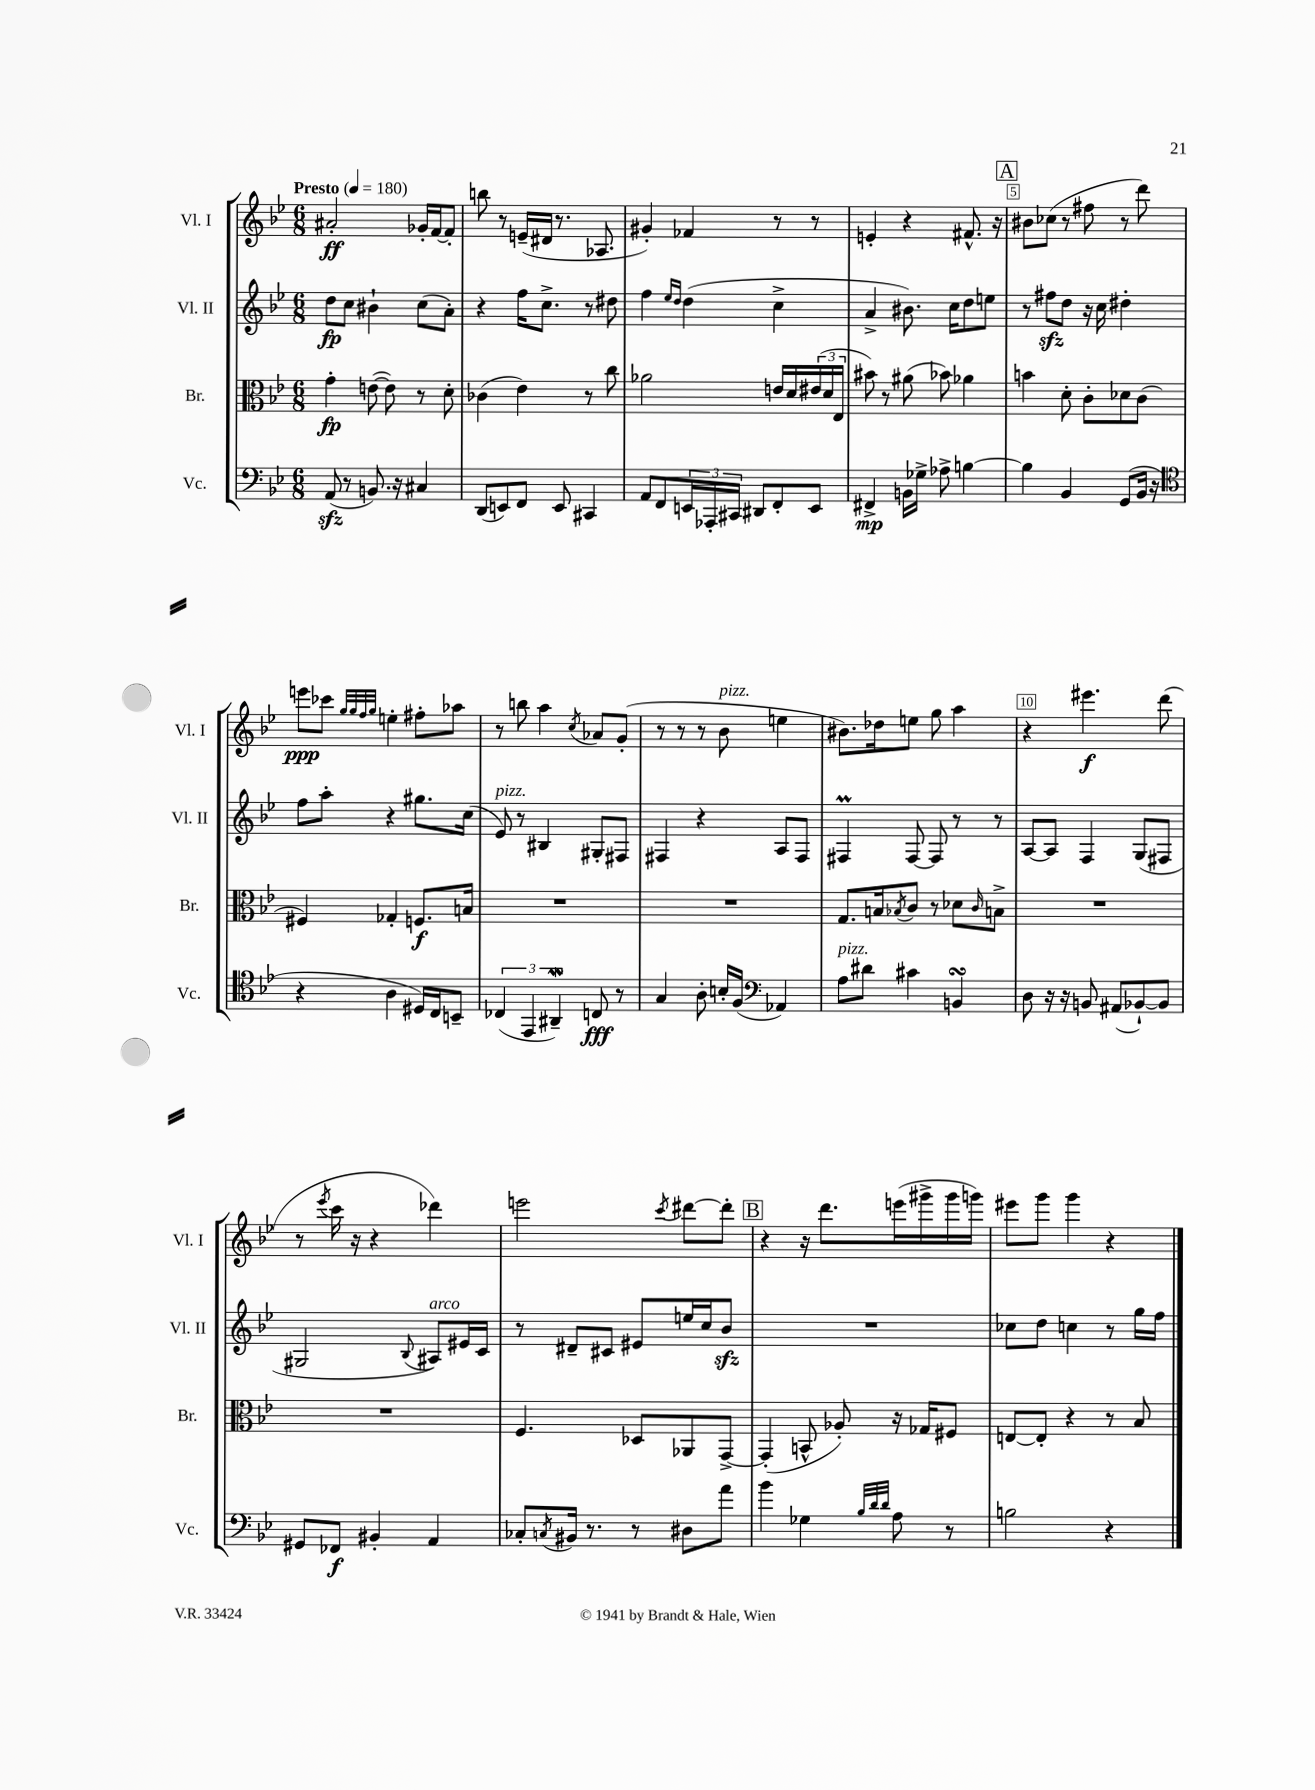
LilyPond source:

<<
\new StaffGroup <<
\new Staff = "s0" \with { instrumentName = "Vl. I" shortInstrumentName = "Vl. I" } {
    \clef treble \key bes \major \numericTimeSignature \time 6/8 \tempo "Presto" 4 = 180
    ais'2-.\ff ges'16-. f'16~ f'8-. |
    b''8 r8 e'16--( dis'16 r8. aes8. |
    gis'4-.) fes'4 r8 r8 |
    e'4-. r4 fis'8.-^ r16 |
    \mark \markup { \box "A" } bis'8 ces''8( r8 fis''8 r8 d'''8) |
    e'''8\ppp ces'''8 \grace { g''32 g''32 f''32 g''32 } e''4-. fis''8-. aes''8 |
    r8 b''8 a''4 \acciaccatura { c''8 } aes'8 g'8-.( |
    r8 r8 r8 bes'8^\markup { \italic "pizz." } e''4 |
    bis'8.) des''16 e''8 g''8 a''4 |
    r4 eis'''4.\f d'''8( |
    r8 \acciaccatura { ees'''8 } c'''16 r16 r4 des'''4) |
    e'''2 \acciaccatura { c'''8 } dis'''8~ dis'''8-. |
    \mark \markup { \box "B" } r4 r16 d'''8. e'''16( gis'''16-> gis'''16 g'''16) |
    eis'''8 g'''8 g'''4 r4 \bar "|." |
}
\new Staff = "s1" \with { instrumentName = "Vl. II" shortInstrumentName = "Vl. II" } {
    \clef treble \key bes \major \numericTimeSignature \time 6/8
    d''8\fp c''8 bis'4-! c''8( a'8-.) |
    r4 f''16 c''8.-> r8 dis''8 |
    f''4 \grace { ees''16 d''16 } d''4( c''4-> |
    a'4-> bis'8.) c''16 d''8 e''8 |
    \mark \markup { \box "A" } r8 fis''8\sfz d''8 r16 c''16 dis''4-. |
    f''8 a''8-. r4 gis''8. c''16( |
    ees'8^\markup { \italic "pizz." }) r8 bis4 gis8-. fis8 |
    fis4 r4 a8 fis8 |
    fis4\prall fis8~ fis8 r8 r8 |
    a8~ a8 f4 g8( fis8 |
    gis2 \appoggiatura { bes8 } ais8^\markup { \italic "arco" }) eis'16 c'16 |
    r8 dis'8-- cis'8 eis'8 e''16 c''16 bes'8\sfz |
    \mark \markup { \box "B" } R2. |
    ces''8 d''8 c''4 r8 g''16 f''16 \bar "|." |
}
\new Staff = "s2" \with { instrumentName = "Br." shortInstrumentName = "Br." } {
    \clef alto \key bes \major \numericTimeSignature \time 6/8
    g'4-.\fp e'8~( e'8) r8 d'8-. |
    ces'4( ees'4) r8 c''8 |
    aes'2 e'16 d'16 \tuplet 3/2 { eis'16( d'16 ees16 } |
    bis'8) r8 ais'8( bes'8) aes'4 |
    \mark \markup { \box "A" } b'4 d'8-. c'8-. des'8 c'8( |
    fis4) ges4-. f8.\f b16 |
    R2. |
    R2. |
    g8. b16 \acciaccatura { bes8 } c'8 r8 des'8 \grace { c'16 } b8-> |
    R2. |
    R2. |
    f4. des8 aes,8 g,8~-> |
    \mark \markup { \box "B" } g,4-.( b,8-^ aes8-.) r16 ges16 fis8 |
    e8~ e8-. r4 r8 bes8 \bar "|." |
}
\new Staff = "s3" \with { instrumentName = "Vc." shortInstrumentName = "Vc." } {
    \clef bass \key bes \major \numericTimeSignature \time 6/8
    a,8\sfz( r8 b,8.) r16 cis4 |
    d,8( e,8) f,8 e,8 cis,4 |
    a,8 f,8 \tuplet 3/2 { e,16 aes,,16-. cis,16 } dis,8 f,8-. e,8 |
    fis,4->\mp b,16 ges16-> aes8-> b4~ |
    \mark \markup { \box "A" } b4 bes,4 g,8( bes,16 r16 |
    \clef tenor r4 a4 dis16) c16 b,8-- |
    \tuplet 3/2 { ces4( ees,4 ais,4--\mordent) } c8\fff r8 |
    g4 a8-. b16-. f16( \clef bass aes,4) |
    a8^\markup { \italic "pizz." } dis'8 cis'4 b,4\turn |
    d8 r16 r16 b,8 ais,8( bes,8~-!) bes,8 |
    gis,8 fes,8\f bis,4-. a,4 |
    ces8-. \acciaccatura { c8 } bis,16 r8. r8 dis8 a'8 |
    \mark \markup { \box "B" } bes'4 ges4 \grace { bes32 d'32 d'32 } a8 r8 |
    b2 r4 \bar "|." |
}
>>
>>
\layout { \context { \Score \override BarNumber.break-visibility = ##(#f #t #t) barNumberVisibility = #(every-nth-bar-number-visible 5) \override BarNumber.stencil = #(make-stencil-boxer 0.1 0.3 ly:text-interface::print) } }
